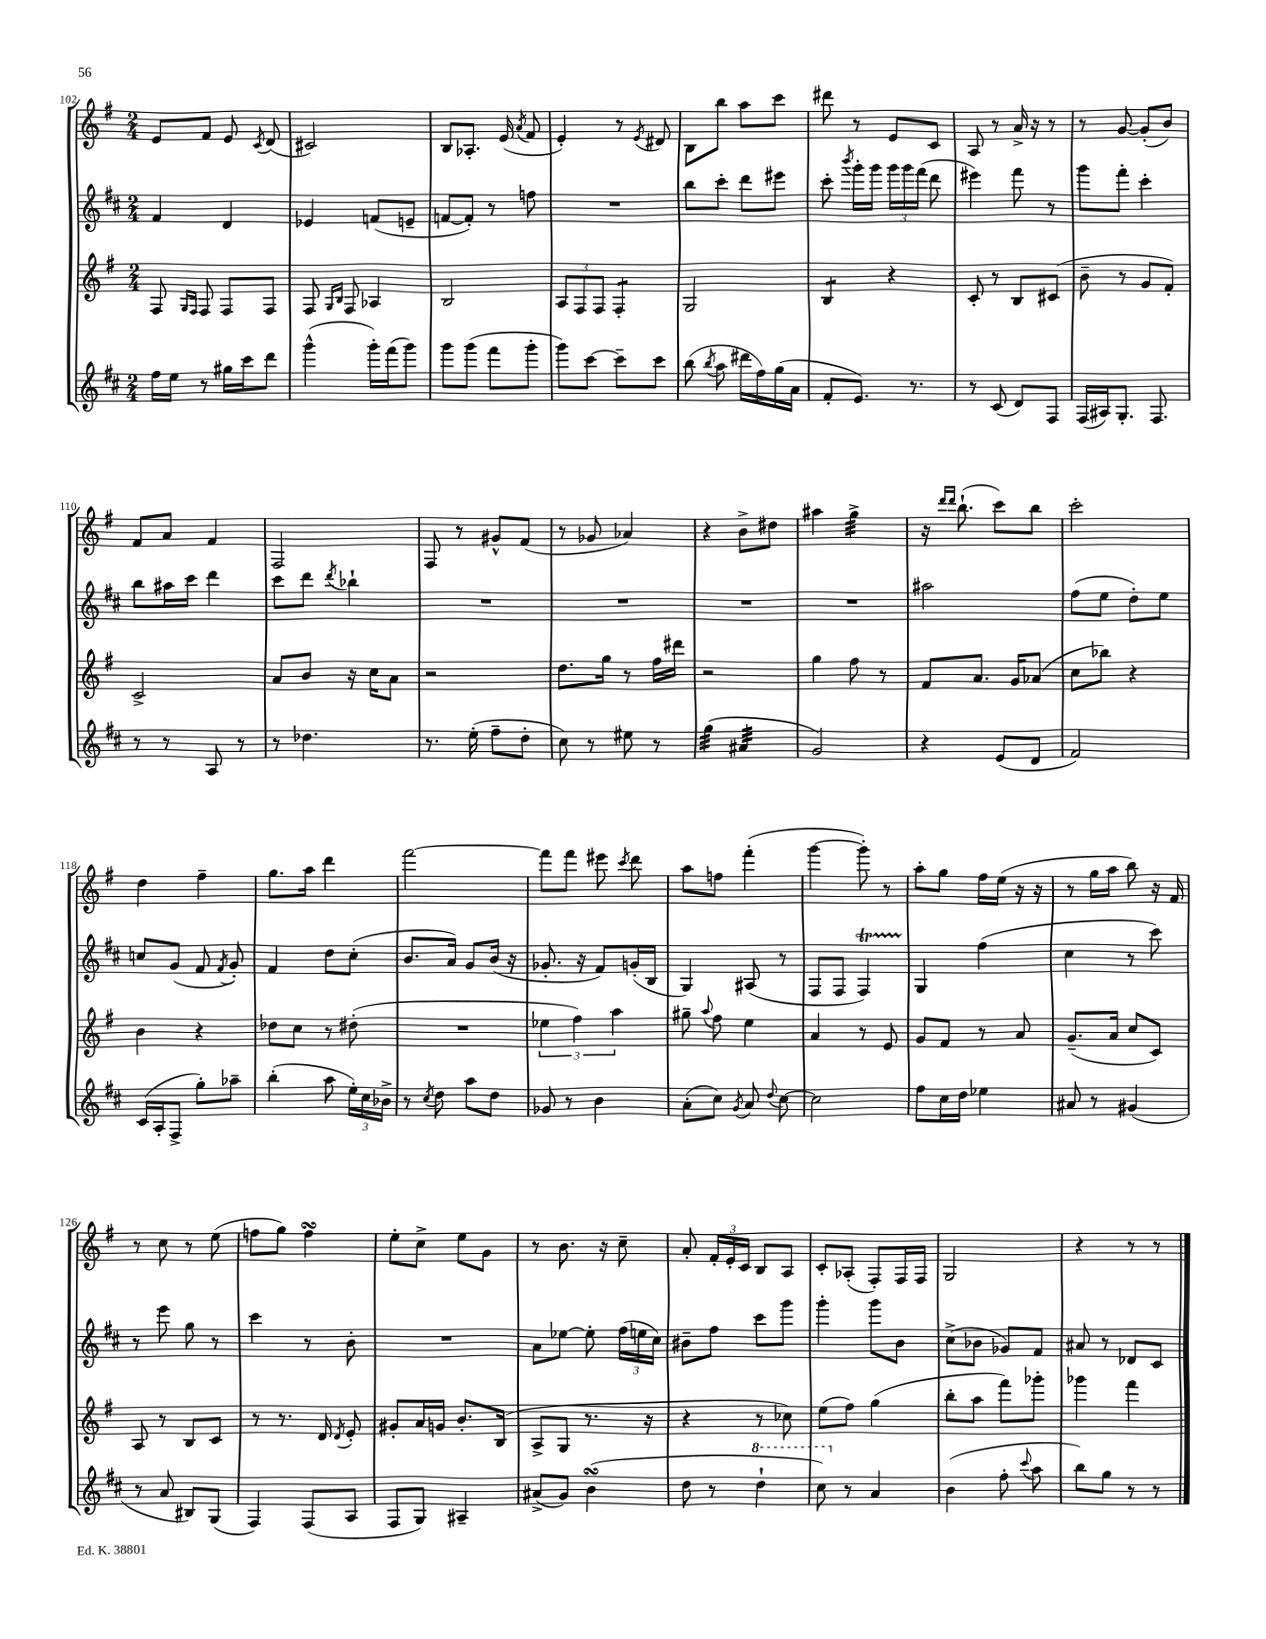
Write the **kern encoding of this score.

**kern	**kern	**kern	**kern
*staff4	*staff3	*staff2	*staff1
*clefG2	*clefG2	*clefG2	*clefG2
*k[f#c#]	*k[f#]	*k[f#c#]	*k[f#]
*M2/4	*M2/4	*M2/4	*M2/4
16ff#	8F#	4f#	8e
16ee	.	.	.
.	16qqG	.	.
.	16qqF#	.	.
8r	8F#	.	8f#
16gg#	8F#	4d	8e
16ccc#	.	.	.
.	.	.	8qc
8ddd	8F#	.	(8d
=	=	=	=
(4ggg^^	8F#	4e-	2c#)
.	16qqG	.	.
.	16qqB	.	.
.	8F#	.	.
16ggg')	4A-	(8f	.
(16fff#	.	.	.
8ggg)	.	8e~	.
=	=	=	=
8ggg	2B	[8f	8B
(8ggg	.	8f'])	8.A-'
8fff#	.	8r	.
.	.	.	(16e
.	.	.	8qa
8ggg'	.	8ff	8f#
=	=	=	=
8ggg)	12A	2r	4e')
.	12F#	.	.
[8ccc#	.	.	.
.	12F#	.	.
8ccc#~]	4F#'	.	8r
.	.	.	8qe
8ccc#	.	.	8d#
=	=	=	=
(8bb	2G	8bb	8B
8qbb	.	.	.
8aa	.	8ccc#'	8bb
16ddd#	.	8ddd	8aa
16ff#)	.	.	.
(16gg	.	8eee#	8ccc
16a	.	.	.
=	=	=	=
8f#'	4B	8ccc#'	8ddd#
.	.	8qbbb	.
8.e)	.	16ggg'	8r
.	.	16ggg	.
.	4r	24ggg	8e
.	.	24ggg	.
8.r	.	.	.
.	.	(24fff#	.
.	.	8ddd	8c
=	=	=	=
8r	8c'	4eee#)	8A
(8c#	8r	.	8r
8d)	8B	8fff#	16a^
.	.	.	16r
8F#	(8c#	8r	8r
=	=	=	=
(16F#	8b~	8ggg	8r
16A#)	.	.	.
8.G'	8r	8fff#'	[8g
.	8g	4ccc#'	(8g']
8.F#	.	.	.
.	8f#')	.	8b)
=	=	=	=
8r	2c^	8bb	8f#
8r	.	16aa#	8a
.	.	16ccc#	.
8A	.	4ddd	4f#
8r	.	.	.
=	=	=	=
8r	8a	8ccc#	2F#
4.dd-	8b	8ddd	.
.	.	8qddd	.
.	16r	4bb-`	.
.	16cc	.	.
.	8a	.	.
=	=	=	=
8.r	2r	2r	8F#
.	.	.	8r
(16ee'	.	.	.
8ff#~	.	.	8g#^^
8dd'	.	.	(8f#
=	=	=	=
8cc#)	8.dd	2r	8r
8r	.	.	8g-
.	16gg	.	.
8ee#	8r	.	4a-)
8r	16ff#	.	.
.	16ddd#	.	.
=	=	=	=
(4gg	2r	2r	4r
4a#	.	.	8b^
.	.	.	8dd#
=	=	=	=
2g)	4gg	2r	4aa#
.	8ff#	.	4gg^
.	8r	.	.
=	=	=	=
4r	8f#	2aa#	16r
.	.	.	16qqddd
.	.	.	16qqddd
.	.	.	(8.bb`
.	8.a	.	.
(8e	.	.	8ccc)
.	16g	.	.
8d	(8a-	.	8bb
=	=	=	=
2f#)	8cc	(8ff#	2ccc'
.	8bb-)	8ee	.
.	4r	8dd')	.
.	.	8ee	.
=	=	=	=
(16c#	4b	8cc	4dd
16A'	.	.	.
8F#^	.	(8g	.
8gg')	4r	8f#	4ff#~
.	.	8qf#	.
8aa-~	.	8g')	.
=	=	=	=
(4bb'	8dd-	4f#	8.gg
.	8cc	.	.
.	.	.	16aa
8aa	8r	8dd	4ddd
24ee')	(8dd#'	(8cc#'	.
24cc#	.	.	.
24b-^	.	.	.
=	=	=	=
8r	2r	8.b	[2fff#
8qcc#	.	.	.
8dd	.	.	.
.	.	16a)	.
8aa	.	8g	.
8dd	.	(16b	.
.	.	16r	.
=	=	=	=
8g-	6ee-	8.g-'	8fff#]
8r	.	.	8fff#
.	6ff#)	.	.
.	.	16r	.
4b	.	8f#)	8eee#
.	6aa	.	.
.	.	.	8qccc
.	.	(16g'	8ddd
.	.	16B	.
=	=	=	=
(8a'	8gg#~	4G)	8aa
.	8qqaa	.	.
8cc#)	8ff#	.	8ff
8qg	.	.	.
8a	4ee	(8A#	(4fff#'
8qqdd	.	.	.
[8cc#	.	8r	.
=	=	=	=
2cc#]	4a	8F#	[4ggg
.	.	8F#	.
.	8r	4F#)	8ggg'])
.	8e	.	8r
=	=	=	=
8ff#	8g	4G	8aa'
16cc#	8f#	.	8gg
16dd	.	.	.
4ee-	8r	(4ff#	16ff#
.	.	.	(16ee
.	8a	.	16r
.	.	.	16r
=	=	=	=
8a#	(8.g~	4cc#	8r
8r	.	.	16gg
.	16a	.	16aa
(4g#	8cc	8r	8bb)
.	8c)	8ccc#)	16r
.	.	.	16f#
=	=	=	=
8r	8A	8r	8r
8a	8r	8eee	8cc
8B#)	8B	8gg	8r
(8G	8c	8r	(8ee
=	=	=	=
4F#)	8r	4ccc#	8ff
.	8.r	.	8gg)
(8F#	.	8r	4ff
.	16d	.	.
.	8qd	.	.
8A	8e'	8b'	.
=	=	=	=
8F#	8g#'	2r	8ee'
8G)	16a	.	8cc^
.	16g	.	.
4A#~	8.b'	.	8ee
.	.	.	8g
.	(16B	.	.
=	=	=	=
(8a#^	8A^	8a	8r
8g)	8G	[8ee-	8.b
(4b	8.r	8ee-']	.
.	.	.	16r
.	.	(24ff#	8cc~
.	.	24ee	.
.	16r	.	.
.	.	24cc#)	.
=	=	=	=
8dd	4r	8b#~	8a'
8r	.	8ff#	24f#'
.	.	.	24e'
.	.	.	24c
4ddd`	8r	8ccc#	8B
.	8cc-)	8ggg	8A
=	=	=	=
8ccc#)	(8ee	4ggg'	8c'
8r	8ff#)	.	(8A-'
4a	(4gg	8ggg	8F#')
.	.	8b	16F#
.	.	.	16F#
=	=	=	=
(4b	8bb'	(8cc#^	2G
.	8aa	8b-	.
8ff#'	8fff#)	8g-)	.
8qqccc#	.	.	.
8aa	8ggg-'	8f#	.
=	=	=	=
8bb)	4ggg-	8a#	4r
8gg	.	8r	.
8r	4fff#	8d-	8r
8r	.	8c#	8r
==	==	==	==
*-	*-	*-	*-
